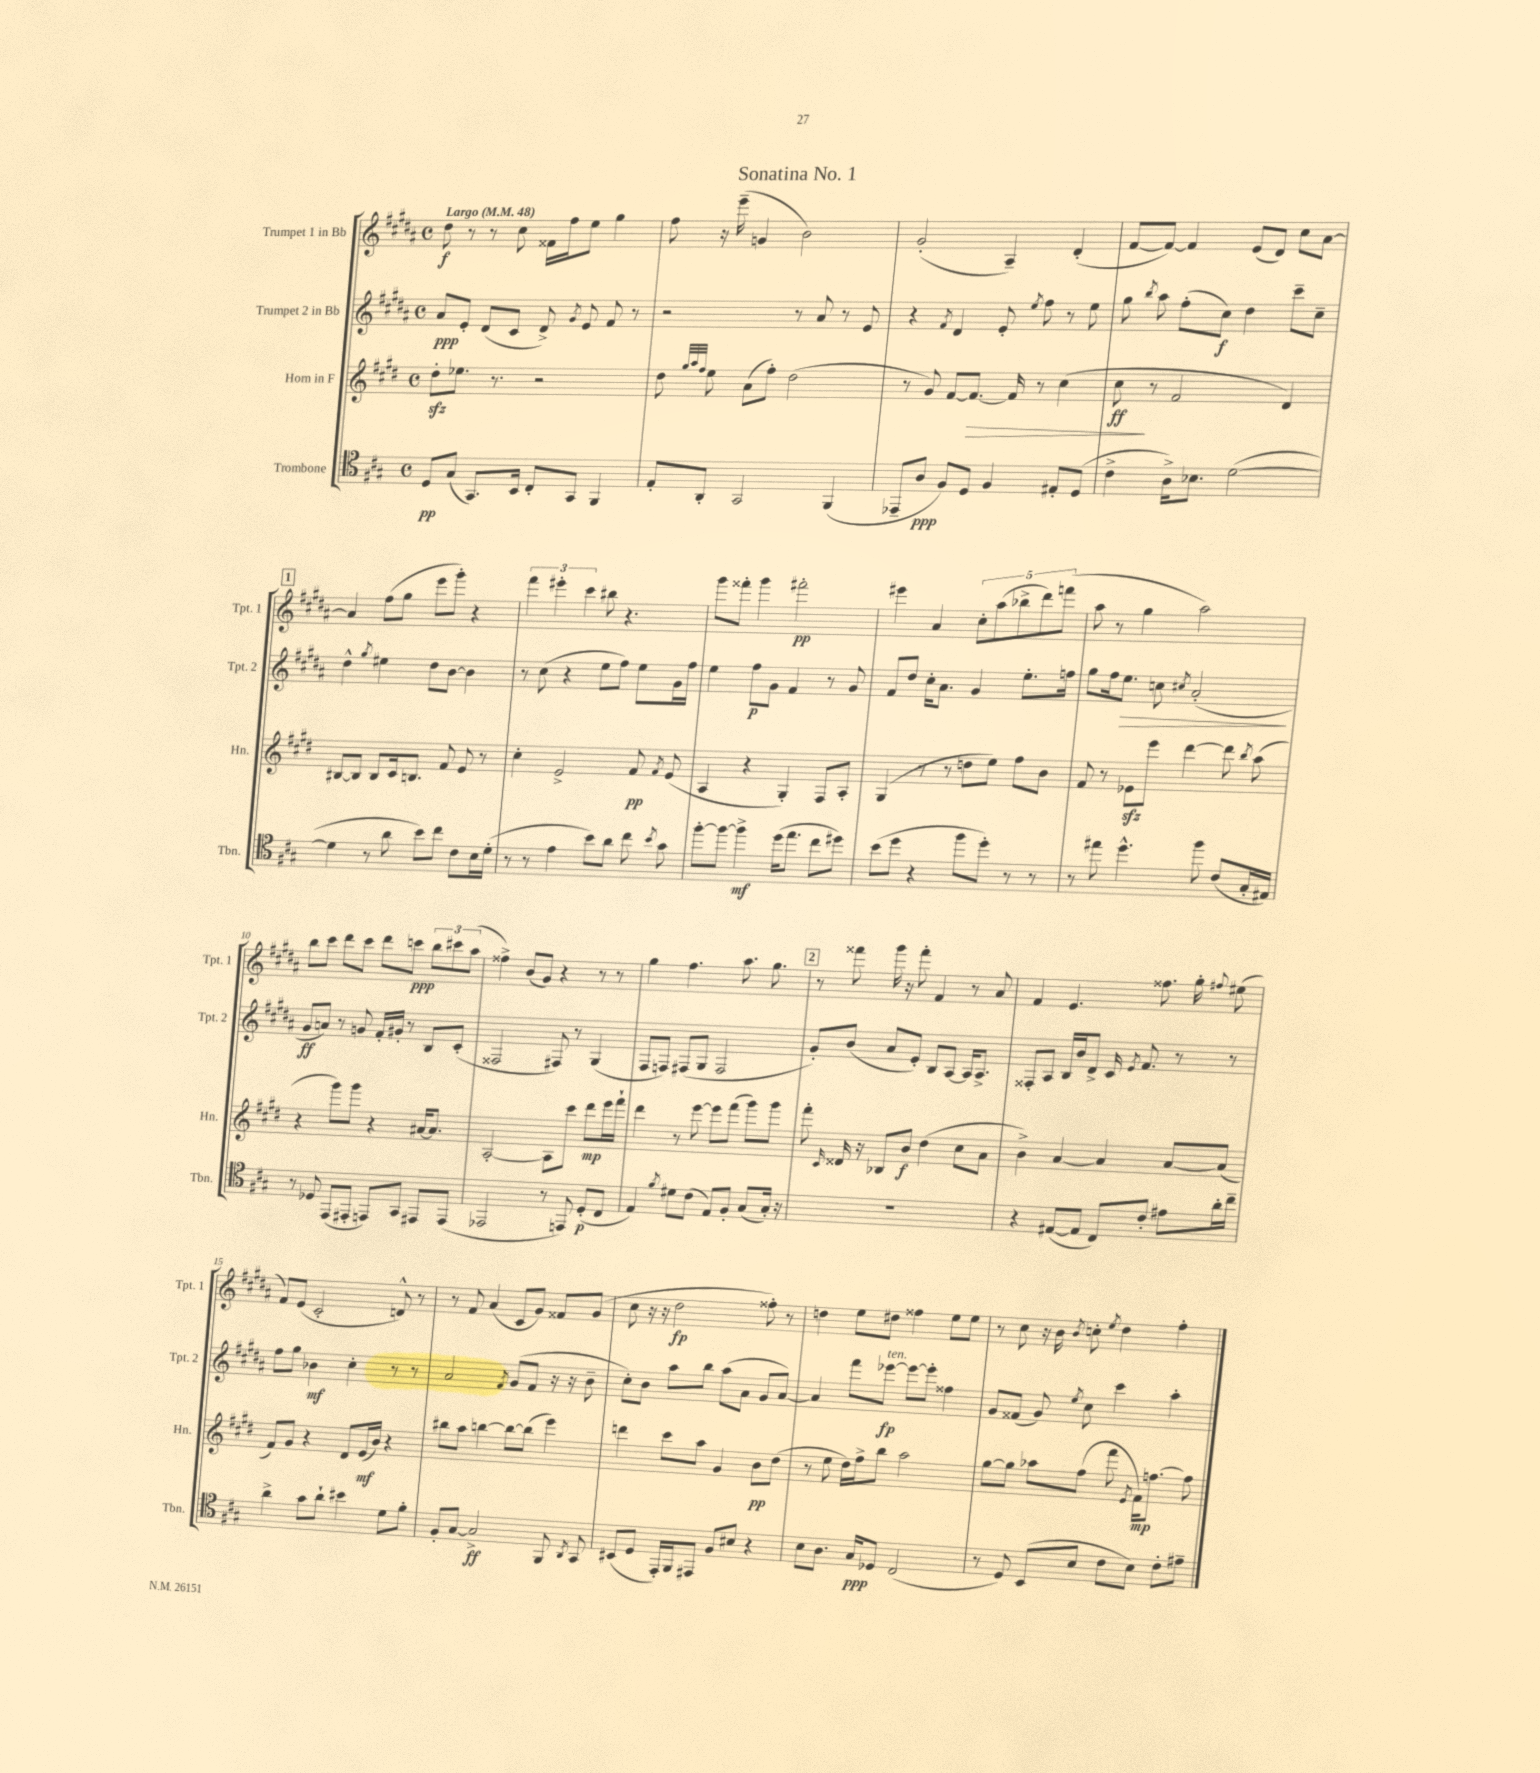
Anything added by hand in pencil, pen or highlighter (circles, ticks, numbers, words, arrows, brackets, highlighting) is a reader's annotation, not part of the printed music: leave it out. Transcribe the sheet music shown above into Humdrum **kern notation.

**kern	**kern	**kern	**kern
*staff4	*staff3	*staff2	*staff1
*clefC4	*clefG2	*clefG2	*clefG2
*k[f#c#g#]	*k[f#c#g#d#]	*k[f#c#g#d#a#]	*k[f#c#g#d#a#]
*M4/4	*M4/4	*M4/4	*M4/4
*met(c)	*met(c)	*met(c)	*met(c)
*MM48	*MM48	*MM48	*MM48
8D/L	8dd#'\L	8a#/L	8dd#\
(8G#/J	8.ee-\J	8e'/J	8r
8.GG#/L)	.	(8d#/L	8r
.	8.r	.	.
.	.	8c#/J	8cc#\
16BB/Jk	.	.	.
8C#'/L	2r	8d#^/)	16f##\LL
.	.	.	16ff#\J
.	.	8qg#/	.
8GG#/J	.	8e/	8ee\J
4FF#/	.	8f#/	4gg#\
.	.	8r	.
=	=	=	=
8E'/L	8dd#\	2r	8ff#\
.	32qqgg#/LLL	.	.
.	32qqaa/	.	.
.	32qqff#/JJJ	.	.
8AA'/J	8ee\	.	16r
.	.	.	(16eee~\
2GG#/	(8a\L	.	4g/
.	8ff#'\J)	.	.
.	(2dd#\	8r	2b\)
.	.	8a#/	.
(4FF#/	.	8r	.
.	.	8e/	.
=	=	=	=
8EE-~/L	8r	4r	(2g#'/
8A/J	8g#/)	.	.
.	.	8qf#/	.
8F#/L)	[8f#/L	4d#/	.
8D/J	8.f#/_J	.	.
4F#/	.	8e'/	4A#~/)
.	16f#/]	.	.
.	.	8qee/	.
.	8r	8ff#\	.
8E#'/L	(4cc#\	8r	(4d#'/
(8D/J	.	8ee\	.
=	=	=	=
4c#^\	8cc#\	8gg#\	[8f#/L
.	.	8qbb/	.
.	8r	8aa#\	8f#/_J)
16A^\LK)	2f#/	(8ff#'\L	4f#/]
8.B-\J	.	.	.
.	.	8cc#\J)	.
([2d\	.	4dd#\	(8e/L
.	.	.	8d#/J)
.	4d#/)	8ccc#~\L	8cc#\L
.	.	8cc#~\J	[8a#\J
=	=	=	=
4d\]	[8B#/L	4dd#^^\	4a#/]
.	8B#/]J	.	.
.	.	8qgg#/	.
8r	8B#/L	4ee#\	(8ff#\L
8a\	16c#/k	.	8gg#\J
.	8.B/J	.	.
8b\L)	.	8dd#\L	8eee\L
8cc#\J	8f#/	[8b\J	8ggg#'\J)
8c#\L	8e/	4b\]	4r
16B\L	8r	.	.
(16d'\JJ	.	.	.
=	=	=	=
8r	4cc#'\	8r	6fff#\
8r	.	(8cc#\	.
.	.	.	6eee#'\
4e\	2e^/	4r	.
.	.	.	6ccc#\
8b\L)	.	8ee\L	8bb#\
8a\J	.	8ff#\J)	4.r
8cc#\	8f#/	8ee\L	.
8qb/	8qf#/	.	.
8g#\	(8e/	16g#\L	.
.	.	16ff#\JJ	.
=	=	=	=
[8ff#'\L	4A/	4ee\	8ggg#\L
8ff#\_J	.	.	8fff##'\J
4ff#^\]	4r	8ff#\L	4ggg#\
.	.	8g#\J	.
(16dd\LK	4G#'/)	4f#/	2fff#'\
8.ee\J	.	.	.
8cc#\L	8F#/L	8r	.
8dd#\J)	8A'/J	8g#/	.
=	=	=	=
(8b\L	(4G#/	8f#/L	4eee#\
8dd\J	.	8dd#/J	.
4r	8r	16cc#'\LK	4a#/
.	.	8.a#\J	.
.	8r	.	.
8ff#\L	8dd\L	4g#/	10cc#'\L
.	.	.	(10aa#\
8dd'\J)	8ee\J)	.	.
.	.	.	10bb-^\
8r	8ff#\L	8.ee'\L	.
.	.	.	10ddd#\)
8r	8b\J	.	.
.	.	.	(10fff\J
.	.	16ff\Jk	.
=	=	=	=
8r	8f#/	8gg#\L	8aa#\
8ee#\	8r	16ff#\k	8r
.	.	8.ee\J	.
4.dd^^\	8e-\L	.	4gg#\
.	8eee\J	8cc\	.
.	.	8qcc#/	.
.	[4ddd#\	(2a#'/	2aa#\)
8ff#\	.	.	.
(8c#/L	8ddd#\]	.	.
.	8qbb/	.	.
16G#'/L	(8aa\	.	.
16E#/JJ)	.	.	.
=	=	=	=
8r	4r	8g#/L	8bb\L
8D-/	.	8a/J)	8ccc#\J
(8EE/L	8ggg#\L)	8r	8ddd#\L
8EE#'/J	8ggg#\J	8g/	8ccc#\J
8EE/L)	4r	16f#'/LL	8ddd#\L
.	.	16g#'/JJ	.
8GG#/J	.	8r	8ccc\J
8EE#/L	[16a#/LK	8B/L	12bb\L
.	8.a#/]J	.	.
.	.	.	12ccc#\
(8EE#/J	.	(8c#'/J	.
.	.	.	(12aa#\J
=	=	=	=
2EE-/	[2A'/	2F##/	4ff##^\)
.	.	.	(8b/L
.	.	.	8g#/J)
8r	8A\]L	8F#/)	4r
8EE/)	8ccc#\J	8r	.
(8D'/L	8ddd#\L	(4G#/	8r
8C#/J	16eee\L	.	8r
.	16fff#`\JJ	.	.
=	=	=	=
4E/)	4ddd#\	8F#/L	4gg#\
.	.	8F/J)	.
8qf#/	.	.	.
8d#\L	8r	(8F#/L	4.ff#\
(8c#\J	[8eee\	8G#/J	.
8E/L)	8eee\]L	2F#/	.
8F#'/J	(8fff#\J	.	8.aa#\
(8G#/L	8ggg#\L)	.	.
.	.	.	8.gg#\
16G#'/Jk)	8ggg#\J	.	.
16r	.	.	.
=	=	=	=
1r	8fff#'\	8g#'/L)	8r
.	16qqc#/	.	.
.	16d##/	(8b/J	8fff##\
.	16r	.	.
.	8B-/L	8a#/L	16ggg#\
.	.	.	16r
.	8b/J	8e'/J)	8fff##'\
.	(4dd#\	8B/L	4f#/
.	.	[8A#/J	.
.	8cc#\L	16A#/]LK	8r
.	.	8.A#^/J	.
.	8a\J	.	8a#/
=	=	=	=
4r	4b^\)	8F##'/L	4f#/
.	.	8A#/J	.
([8E#/L	[4a/	16B/LL	4.e/
.	.	16b/J	.
8E#/]J	.	8d#^/J	.
8C#/L)	4a/]	16c#/	.
.	.	8qe/	.
.	.	8.f#/	.
8c#'/J	.	.	8.ff##\
8e#\L	[8a/L	8r	.
.	.	.	16gg#'\
.	.	.	8qqff#/
16a'\L	(8a/]J	8r	(8ee#\
16cc#~\JJ	.	.	.
=	=	=	=
4a^\	8f#/L)	8ff#\L	8f#/L)
.	8g#/J	8gg#\J	(8e/J
8g#\L	4r	4b-\	2c#'/
8a`\J	.	.	.
4b#\	8d#/L	4cc#'\	.
.	(16e/L	.	.
.	16b/JJ)	.	.
8d\L	4r	8r	8d^^/)
8f#'\J	.	8r	8r
=	=	=	=
8F#'/L	8bb#\L	2a#/	8r
[8G#/J	8aa\J	.	8f#/
2G#^/]	[4bb\	.	(4a#/
.	.	8qf#/	.
.	8bb\_L	(8g#/L	8c#/L
.	(8bb\]J	8f#/J	8g#/J)
8FF#/	4eee\)	16r	8f##/L
.	.	16r	.
8qAA/	.	.	.
8GG#/	.	8b~\	(8g#/J
=	=	=	=
(8BB#/L	4ddd\	8cc#'\L)	8cc#\
8D/J	.	8b\J	16r
.	.	.	16r
16EE'/LL)	8ccc#\L	8aa#\L	2dd#\
16FF#/J	.	.	.
8EE#/J	8aa\J	8bb\J	.
8F#/L	4g#/	(8aa#\L	.
8B#/J	.	8a#\J	.
4r	8b\L	8g#/L	8ff##'\)
.	(8dd#\J	[8a#/J)	8r
=	=	=	=
8B\L	8r	4a#/]	4dd\
8.A\J	8ee\	.	.
.	16dd#\LL)	8fff#\L	8ee\L
16G#/LK	16ff#^\J	.	.
8D-/J	8bb\J	[8eee-\J	8dd#\J
(2C#/	2aa\	8eee-\_L	4ff##\
.	.	8eee-'\]J	.
.	.	4ff##\	8ee\L
.	.	.	8ee\J
=	=	=	=
8r	[8gg#\L	8g#/L	8r
8D/)	8gg#\]J	(8f##/J	8cc#\
(8BB/L	8aa-\L	8g#/)	16r
.	.	.	16b\
.	.	8qee/	8qb/
8B/J	(8ff#\J	8cc#\	8cc'\
.	.	.	8qee/
8c#\L	8fff#\	4ccc#\	4dd#\
.	8qe/	.	.
8B\J)	16f#\LK)	.	.
.	[8.ff\J	.	.
8c#'\L	.	4aa#'\	4ff#'\
8e#~\J	8ff\]	.	.
==	==	==	==
*-	*-	*-	*-
